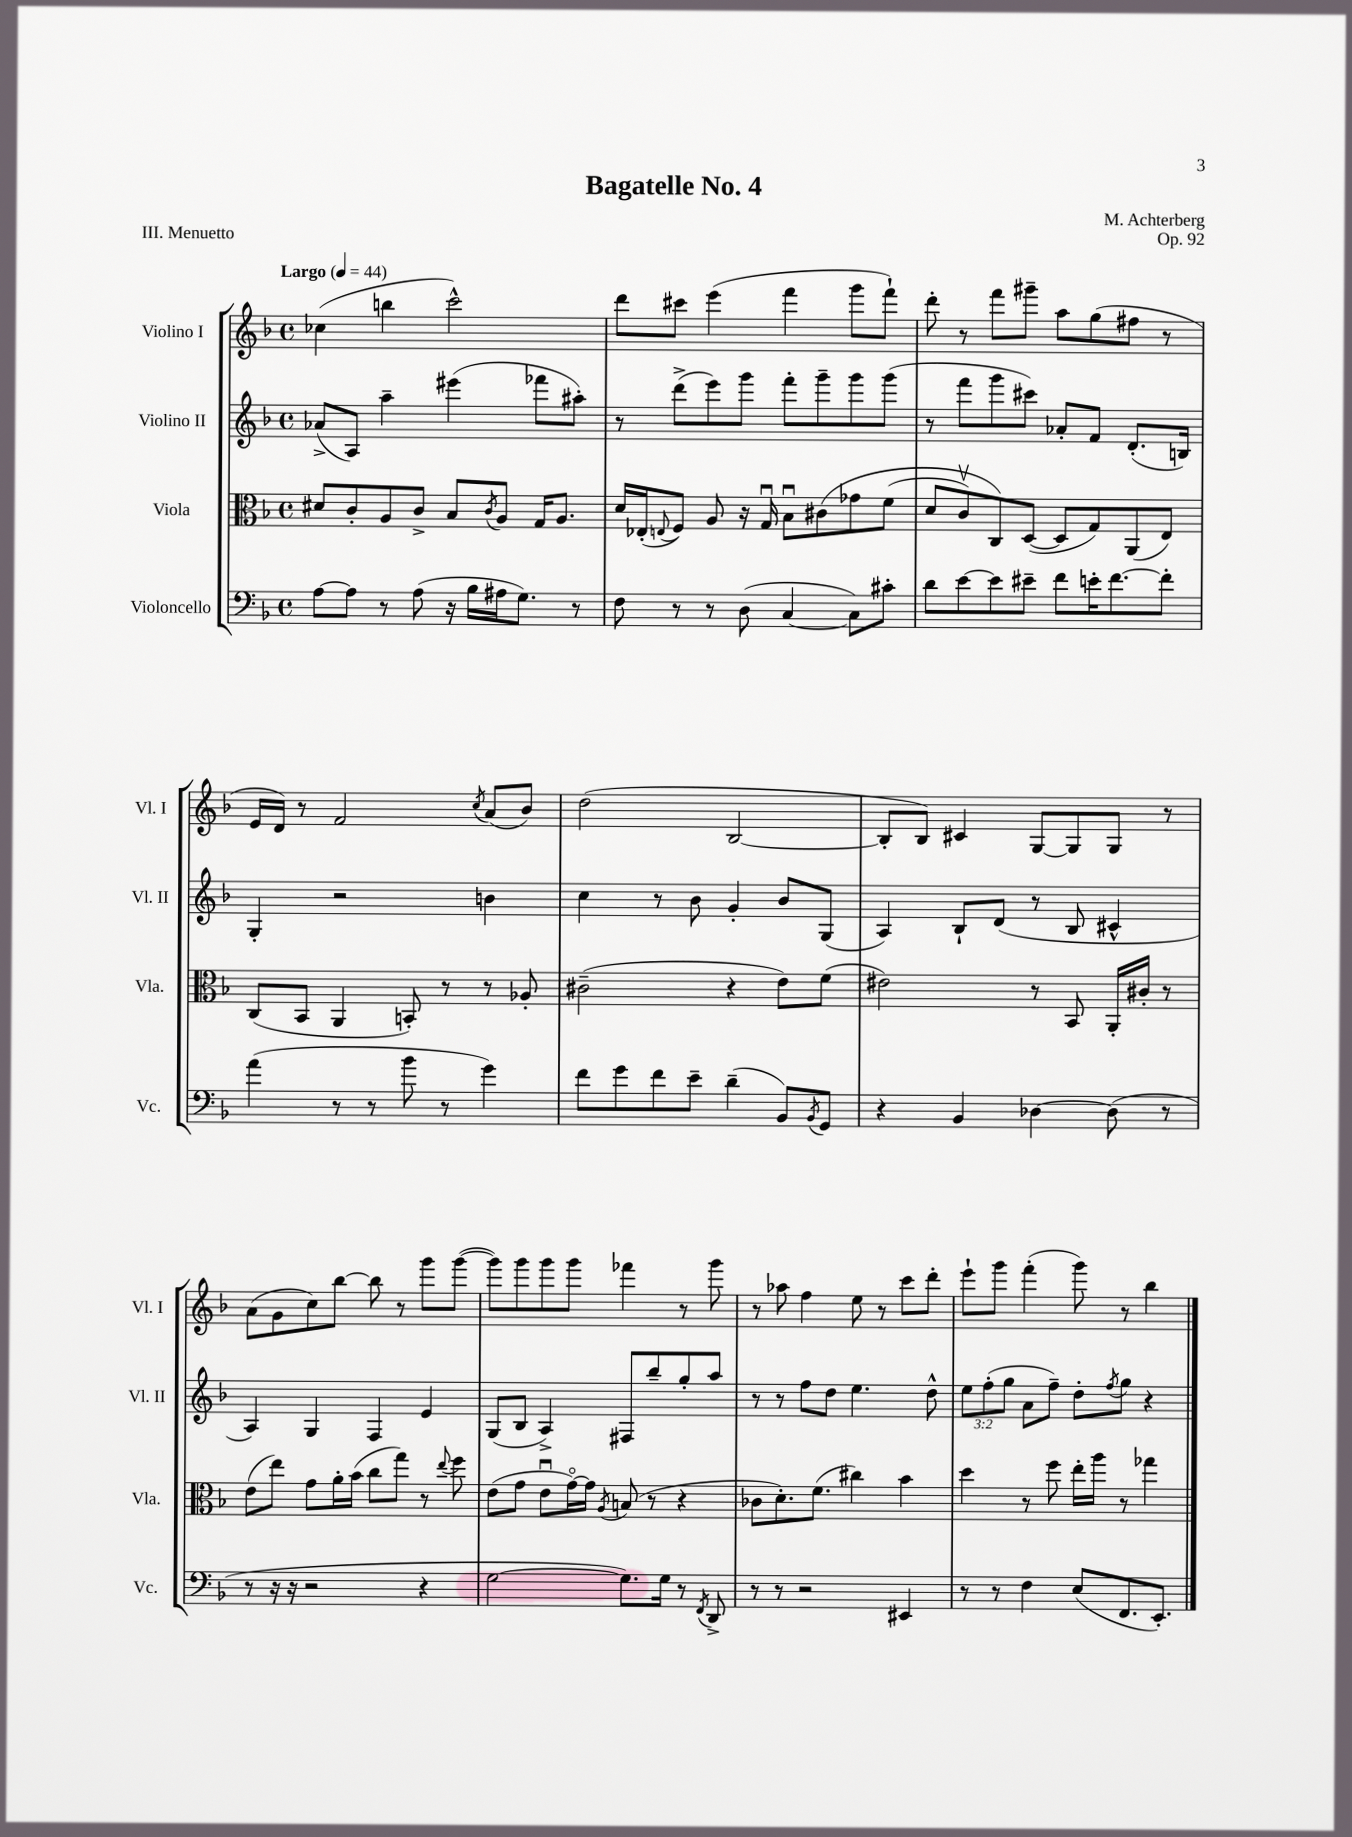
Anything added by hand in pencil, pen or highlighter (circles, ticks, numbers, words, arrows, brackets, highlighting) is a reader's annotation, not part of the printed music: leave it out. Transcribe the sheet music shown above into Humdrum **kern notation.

**kern	**kern	**kern	**kern
*part4	*part3	*part2	*part1
*staff4	*staff3	*staff2	*staff1
*I"Violoncello	*I"Viola	*I"Violino II	*I"Violino I
*I'Vc.	*I'Vla.	*I'Vl. II	*I'Vl. I
*clefF4	*clefC3	*clefG2	*clefG2
*k[b-]	*k[b-]	*k[b-]	*k[b-]
*M4/4	*M4/4	*M4/4	*M4/4
*met(c)	*met(c)	*met(c)	*met(c)
*MM44	*MM44	*MM44	*MM44
=1	=1	=1	=1
!	!	!	!LO:TX:a:B:t=Largo
[8A\L	8d#X/L	(8a-X^/L	(4cc-X\
8A\J]	8c'/	8A/J)	.
8r	8A/	4aa~\	4bbn\
(8A\	8c^/J	.	.
16r	8B-/L	(4eee#X\	2ccc^^\)
16B-\LL	.	.	.
.	8qc/	.	.
16A#X\J	8A/J	.	.
8.G\J)	.	.	.
.	16G/KL	8fff-X\L	.
.	8.A/J	.	.
8r	.	8aa#X'\J)	.
=2	=2	=2	=2
8F\	16d/LL	8r	8ddd\L
.	(16E-X'/J	.	.
.	8qqEn/	.	.
8r	8F/J)	(8ddd^\L	8ccc#X\J
8r	8A/	8eee\)	(4eee\
(8D\	16r	8ggg\J	.
.	16Gu/	.	.
[4C/	8B-u\L	8fff'\L	4fff\
.	(8c#X\	8ggg~\	.
8C\L])	8g-X\	8ggg\	8ggg\L
8c#X'\J	(8f\J	(8ggg\J	8fff`\J)
=3	=3	=3	=3
8d\L	8d/L	8r	8ddd'\
[8e\	8cv/)	8fff\L	8r
8e\]	8C/)	8ggg\	8fff\L
8e#X~\J	([8D/J	8ccc#X\J)	8ggg#X~\J
8f\L	8D/L]	8a-X'/L	8aa\L
16en'\K	8G/)	8f/J	(8gg\
[8.f\	.	.	.
.	(8AA/	(8.d'/L	8ff#X\J
8f'\J]	8E/J)	.	8r
.	.	16Bn/Jk)	.
!!LO:LB:g=z
=4	=4	=4	=4
(4a\	(8C/L	4G'/	16e/LL
.	.	.	16d/JJ)
.	8BB-/J	.	8r
8r	4AA/	2r	2f/
8r	.	.	.
8b-\	8BBn'/)	.	.
8r	8r	.	.
.	.	.	8qcc/
4g\)	8r	4bn\	(8a/L
.	8A-X'/	.	8b-/J)
=5	=5	=5	=5
8f\L	(2c#X~\	4cc\	(2dd\
8g\	.	.	.
8f\	.	8r	.
8e~\J	.	8b-\	.
(4d~\	4r	4g'/	[2B-/
8BB-/L)	8e\L)	8b-/L	.
8qBB-/	.	.	.
8GG/J	(8f\J	(8G/J	.
=6	=6	=6	=6
4r	2e#X\)	4A/)	8B-'/L]
.	.	.	8B-/J)
4BB-/	.	8B-`/L	4c#X/
.	.	(8d/J	.
[4D-X\	8r	8r	[8G/L
.	8BB-/	8B-/	8G/]
(8D-\]	16AA'/LL	4c#X^^/	8G/J
.	16c#X'/JJ	.	.
8r	8r	.	8r
!!LO:LB:g=z
=7	=7	=7	=7
8r	(8e\L	4A/)	(8a\L
16r	8ee\J)	.	8g\
16r	.	.	.
2r	8g\L	4G/	8cc\)
.	16a'\L	.	[8bb-\J
.	(16b-\JJ	.	.
.	8cc\L	4F/	8bb-\]
.	8gg\J)	.	8r
4r	8r	4e/	8ggg\L
.	8qqee/	.	.
.	8ff\	.	([8ggg\J
=8	=8	=8	=8
[2G\	(8e\L	(8G/L	8ggg\L])
.	8g\J	8B-/J	8ggg\
.	8eu\L	4A^/)	8ggg\
.	[16g\L)	.	8ggg\J
.	16g\JJ]	.	.
.	8qA/	.	.
8.G\L])	(8Bn/	8F#X/L	4fff-X\
.	8r	8bb-~/	.
16G\Jk	.	.	.
8r	4r	8gg'/	8r
8qFF/	.	.	.
8DD^/	.	8aa/J	8ggg\
=9	=9	=9	=9
8r	8c-X\L	8r	8r
8r	8.d'\)	8r	8aa-X\
2r	.	8ff\L	4ff\
.	(8.f\J	.	.
.	.	8dd\J	.
.	4cc#X\)	4.ee\	8ee\
.	.	.	8r
4EE#X/	4b-\	.	8ccc\L
.	.	8dd^^\	8ddd'\J
=10	=10	=10	=10
8r	4dd\	12ee\L	8eee`\L
.	.	(12ff'\	.
8r	.	.	8ggg\J
.	.	12gg\J	.
4F\	8r	8a\L	(4fff'\
.	8ff\	8ff~\J)	.
(8E/L	16ee'\LL	8dd'\L	8ggg\)
.	16aa\JJ	.	.
.	.	8qff/	.
8.FF/	8r	8gg\J	8r
.	4gg-X\	4r	4bb-\
8.EE'/J)	.	.	.
==	==	==	==
*-	*-	*-	*-
